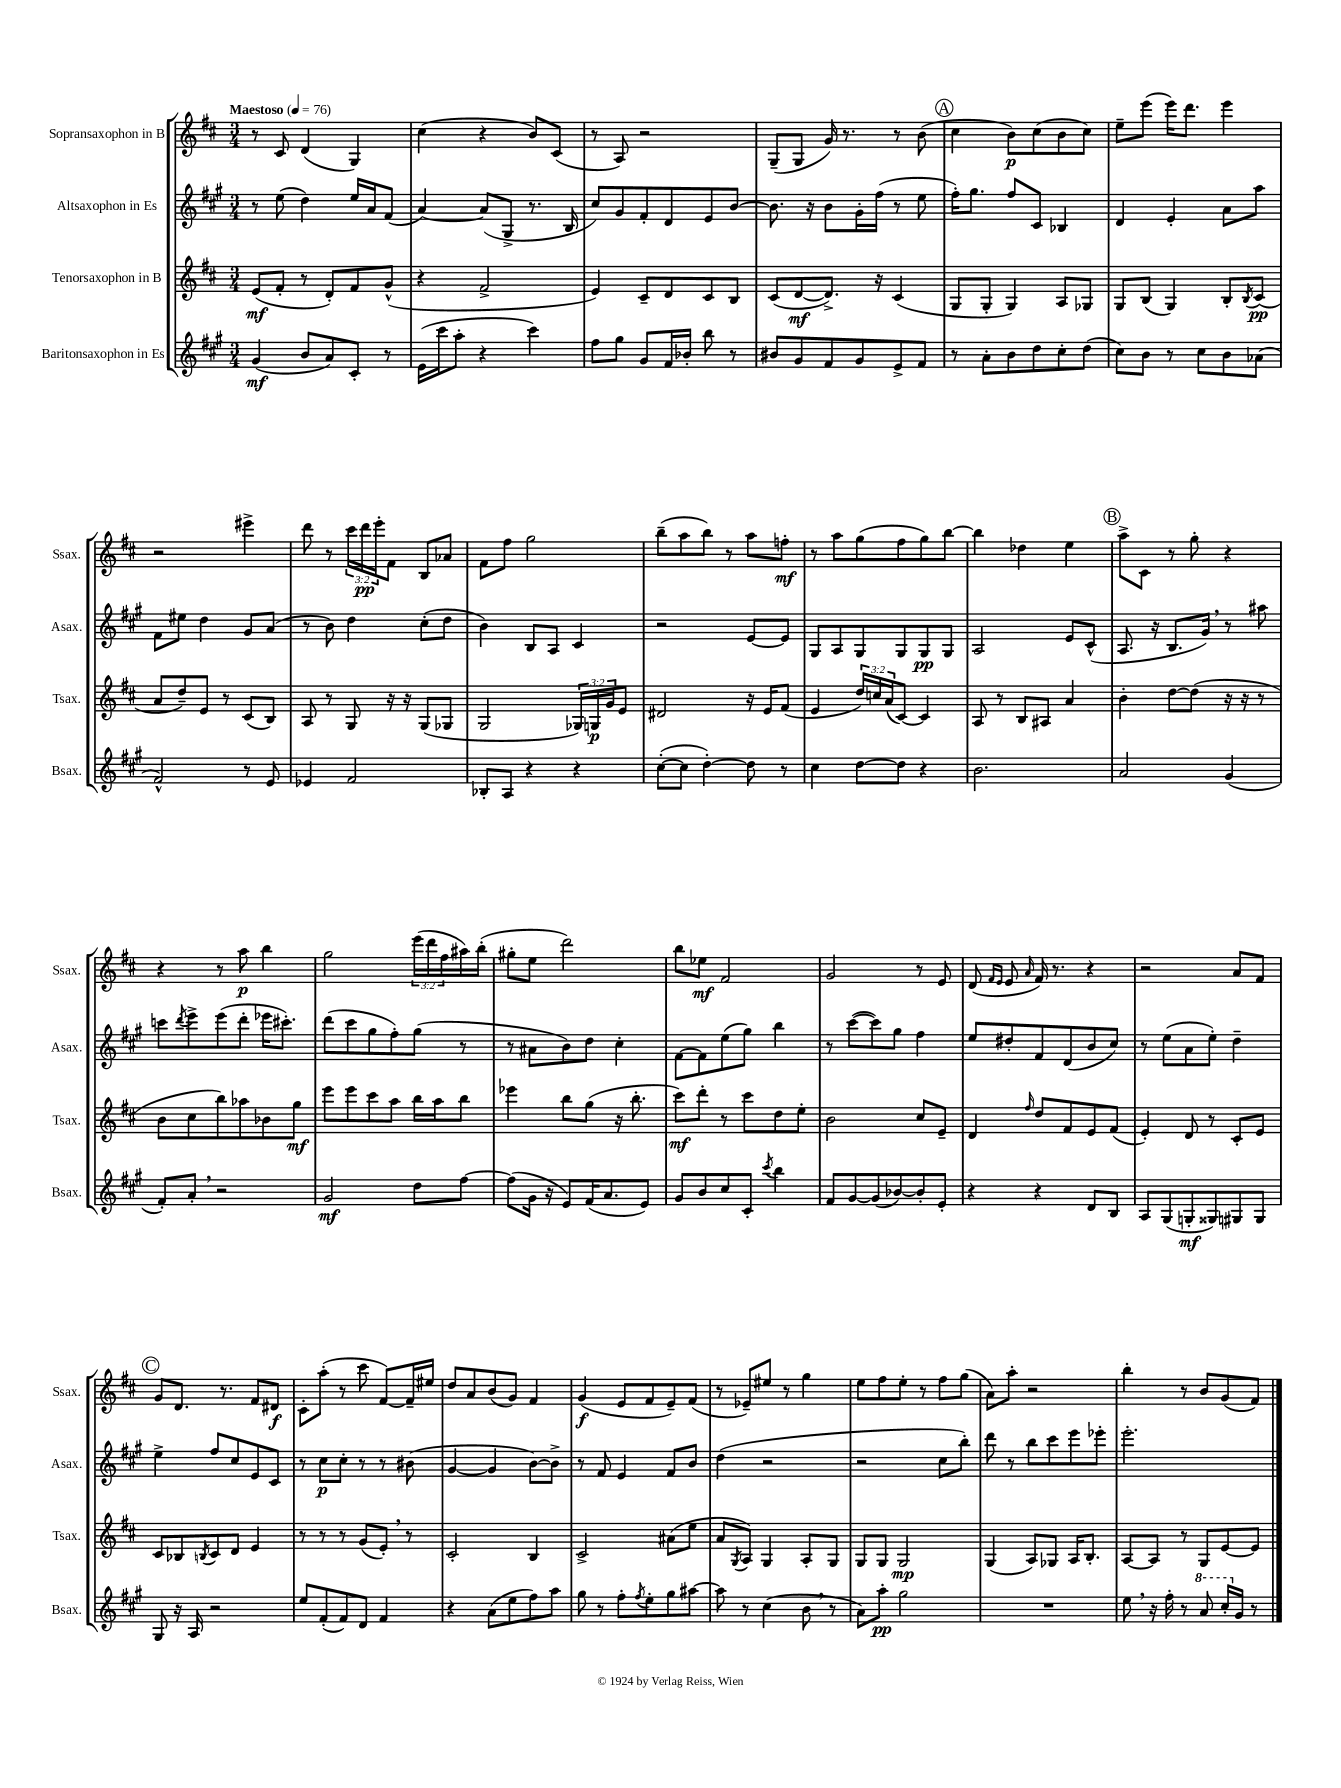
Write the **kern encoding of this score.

**kern	**kern	**kern	**kern
*staff4	*staff3	*staff2	*staff1
*clefG2	*clefG2	*clefG2	*clefG2
*k[f#c#g#]	*k[f#c#]	*k[f#c#g#]	*k[f#c#]
*M3/4	*M3/4	*M3/4	*M3/4
*MM76	*MM76	*MM76	*MM76
(4g#	(8e	8r	8r
.	8f#'	(8ee	8c#
8b	8r	4dd)	(4d
8a)	8d')	.	.
8c#'	8f#	16ee	4G)
.	.	16a	.
8r	(8g^^	(8f#	.
=	=	=	=
(16e	4r	[4a)	(4cc#
16ccc#	.	.	.
8aa'	.	.	.
4r	2f#^	(8a]	4r
.	.	8G#^	.
4ccc#)	.	8.r	8b)
.	.	.	(8c#
.	.	16B	.
=	=	=	=
8ff#	4e)	8cc#)	8r
8gg#	.	8g#	8A)
8g#	8c#~	8f#'	2r
16f#	8d	8d	.
16b-'	.	.	.
8bb	8c#	8e	.
8r	8B	[8b	.
=	=	=	=
8b#	(8c#	8.b]	(8G~
8g#	[8d	.	8G
.	.	16r	.
8f#	8.d^])	8b	16g)
.	.	.	8.r
8g#	.	16g#'	.
.	16r	(16ff#	.
8e^	(4c#	8r	8r
8f#	.	8ee	(8b
=	=	=	=
8r	8G	16ff#')	4cc#
.	.	8.gg#	.
8a'	8G'	.	.
8b	4G)	8ff#	8b)
8dd	.	8c#	(8cc#
8cc#'	8A	4B-	8b
(8dd	8G-	.	8cc#)
=	=	=	=
8cc#)	8G	4d	8ee~
8b	(8B	.	(8eee
8r	4G)	4e'	16eee)
.	.	.	8.ddd
8cc#	.	.	.
8b	8B'	8a	4eee
.	8qB	.	.
(8a-	(8c#	8aa	.
=	=	=	=
2f#^^)	8a	8f#	2r
.	8dd~)	8ee#	.
.	8e	4dd	.
.	8r	.	.
8r	(8c#	8g#	4eee#^
8e	8B)	(8a	.
=	=	=	=
4e-	8A	8r	8ddd
.	8r	8b)	8r
2f#	8G	4dd	24ccc#
.	.	.	24ddd
.	.	.	24eee'
.	16r	.	8f#
.	16r	.	.
.	(8G	(8cc#'	8B
.	8G-	8dd	8a-
=	=	=	=
8B-'	2G	4b)	8f#
8A	.	.	8ff#
4r	.	8B	2gg
.	.	8A	.
4r	24G-)	4c#	.
.	24G	.	.
.	24g	.	.
.	8e	.	.
=	=	=	=
([8cc#'	2d#	2r	(8bb~
8cc#]	.	.	8aa
[4dd')	.	.	8bb)
.	.	.	8r
8dd]	16r	[8e	8aa
.	16e	.	.
8r	(8f#	8e]	8ff'
=	=	=	=
4cc#	4e	8G#	8r
.	.	8A	8aa
[8dd	24dd)	8G#	(8gg
.	24cc	.	.
.	(24a	.	.
8dd]	[8c#)	8G#	8ff#
4r	4c#]	8G#	8gg)
.	.	8G#	[8bb
=	=	=	=
2.b	8A	2A	4bb]
.	8r	.	.
.	8B	.	4dd-
.	8A#	.	.
.	4a	8e	4ee
.	.	(8c#^^	.
=	=	=	=
2a	4b'	8.A	8aa^
.	.	.	8c#
.	.	16r	.
.	[8dd	8.B	8r
.	(8dd]	.	8gg'
.	.	16g#)	.
(4g#	16r	8r	4r
.	16r	.	.
.	8r	8aa#	.
=	=	=	=
8f#')	8b	8ccc	4r
.	.	8qddd	.
8a'	8cc#	8eee^	.
2r	8bb)	(8eee	8r
.	8aa-	8ddd'	8aa
.	8b-	16eee-	4bb
.	.	8.ccc#')	.
.	8gg	.	.
=	=	=	=
2g#	8eee	(8ddd	2gg
.	8eee	8ccc#	.
.	8ccc#	8gg#	.
.	8aa	8ff#')	.
8dd	16bb	(8gg#	(24eee
.	.	.	24ddd
.	16aa	.	.
.	.	.	24ff#
[8ff#	8bb	8r	16aa#)
.	.	.	(16bb'
=	=	=	=
(8ff#]	4eee-	8r	8gg#'
16g#	.	8a#	8ee
16r	.	.	.
8e)	8bb	8b)	2ddd)
(16f#	(8gg	8dd	.
8.a	.	.	.
.	16r	4cc#'	.
.	8.bb'	.	.
8e)	.	.	.
=	=	=	=
8g#	8ccc#)	[8f#	8bb
8b	8ddd'	8f#]	8ee-
8cc#	8r	(8ee	2f#
8c#'	8ccc#	8gg#)	.
8qccc#	.	.	.
4bb	8dd	4bb	.
.	8ee'	.	.
=	=	=	=
8f#	2b	8r	2g
[8g#	.	([8ccc#	.
(8g#]	.	8ccc#])	.
[8b-)	.	8gg#	.
8b-']	8cc#	4ff#	8r
8e'	8e~	.	8e
=	=	=	=
4r	4d	8ee	(8d
.	.	.	16qqf#
.	.	.	16qqe
.	.	8dd#'	8e
.	16qqff#	.	16qqa
4r	8dd	8f#	16f#)
.	.	.	8.r
.	8f#	(8d	.
8d	8e	8b	4r
8B	(8f#	8cc#)	.
=	=	=	=
8A	4e')	8r	2r
(8G#	.	(8ee	.
8G'	8d	8a	.
8G##)	8r	8ee')	.
8G#	8c#'	4dd~	8a
8G#	8e	.	8f#
=	=	=	=
8G#	8c#	4ee^	8g
16r	8B-	.	8.d
16A	.	.	.
.	8qB	.	.
2r	8c#	8ff#	.
.	.	.	8.r
.	8d	8cc#	.
.	4e	8e	8f#
.	.	8c#	8d#
=	=	=	=
8ee	8r	8r	8c#'
(8f#'	8r	8cc#	(8aa'
8f#)	8r	8cc#'	8r
8d	(8g	8r	8ccc#
4f#	8e')	8r	[8f#)
.	8r	(8b#	16f#~]
.	.	.	16ee#
=	=	=	=
4r	2c#'	[4g#	8dd
.	.	.	8a
(8a	.	4g#]	(8b
8ee	.	.	8g)
8ff#)	4B	[8b)	4f#
8aa	.	8b^]	.
=	=	=	=
8gg#	2c#^	8r	(4g
8r	.	8f#	.
8ff#'	.	4e	8e
8qff#	.	.	.
8ee'	.	.	8f#
8gg#	(8a#	8f#	8e~)
[8aa#	8ee	8b	(8f#
=	=	=	=
8aa#]	8a	(4dd	8r
.	8qG	.	.
8r	8A)	.	8e-~)
(4cc#	4G	2r	8ee#
.	.	.	8r
8b	8A'	.	4gg
8r	8G	.	.
=	=	=	=
8a)	8G	2r	8ee
8aa'	8G	.	8ff#
2gg#	2G	.	8ee'
.	.	.	8r
.	.	8cc#	8ff#
.	.	8bb')	(8gg
=	=	=	=
2.r	(4G	8ddd	8a)
.	.	8r	8aa'
.	8A)	8bb	2r
.	8G-	8ccc#	.
.	16A	8eee	.
.	8.B'	.	.
.	.	8eee-'	.
=	=	=	=
8ee	[8A	2.eee'	4bb'
16r	8A]	.	.
16ff#'	.	.	.
8r	8r	.	8r
8aa	8G	.	8b
16ccc#'	[8e	.	(8g
16g#	.	.	.
8r	8e]	.	8f#)
==	==	==	==
*-	*-	*-	*-
